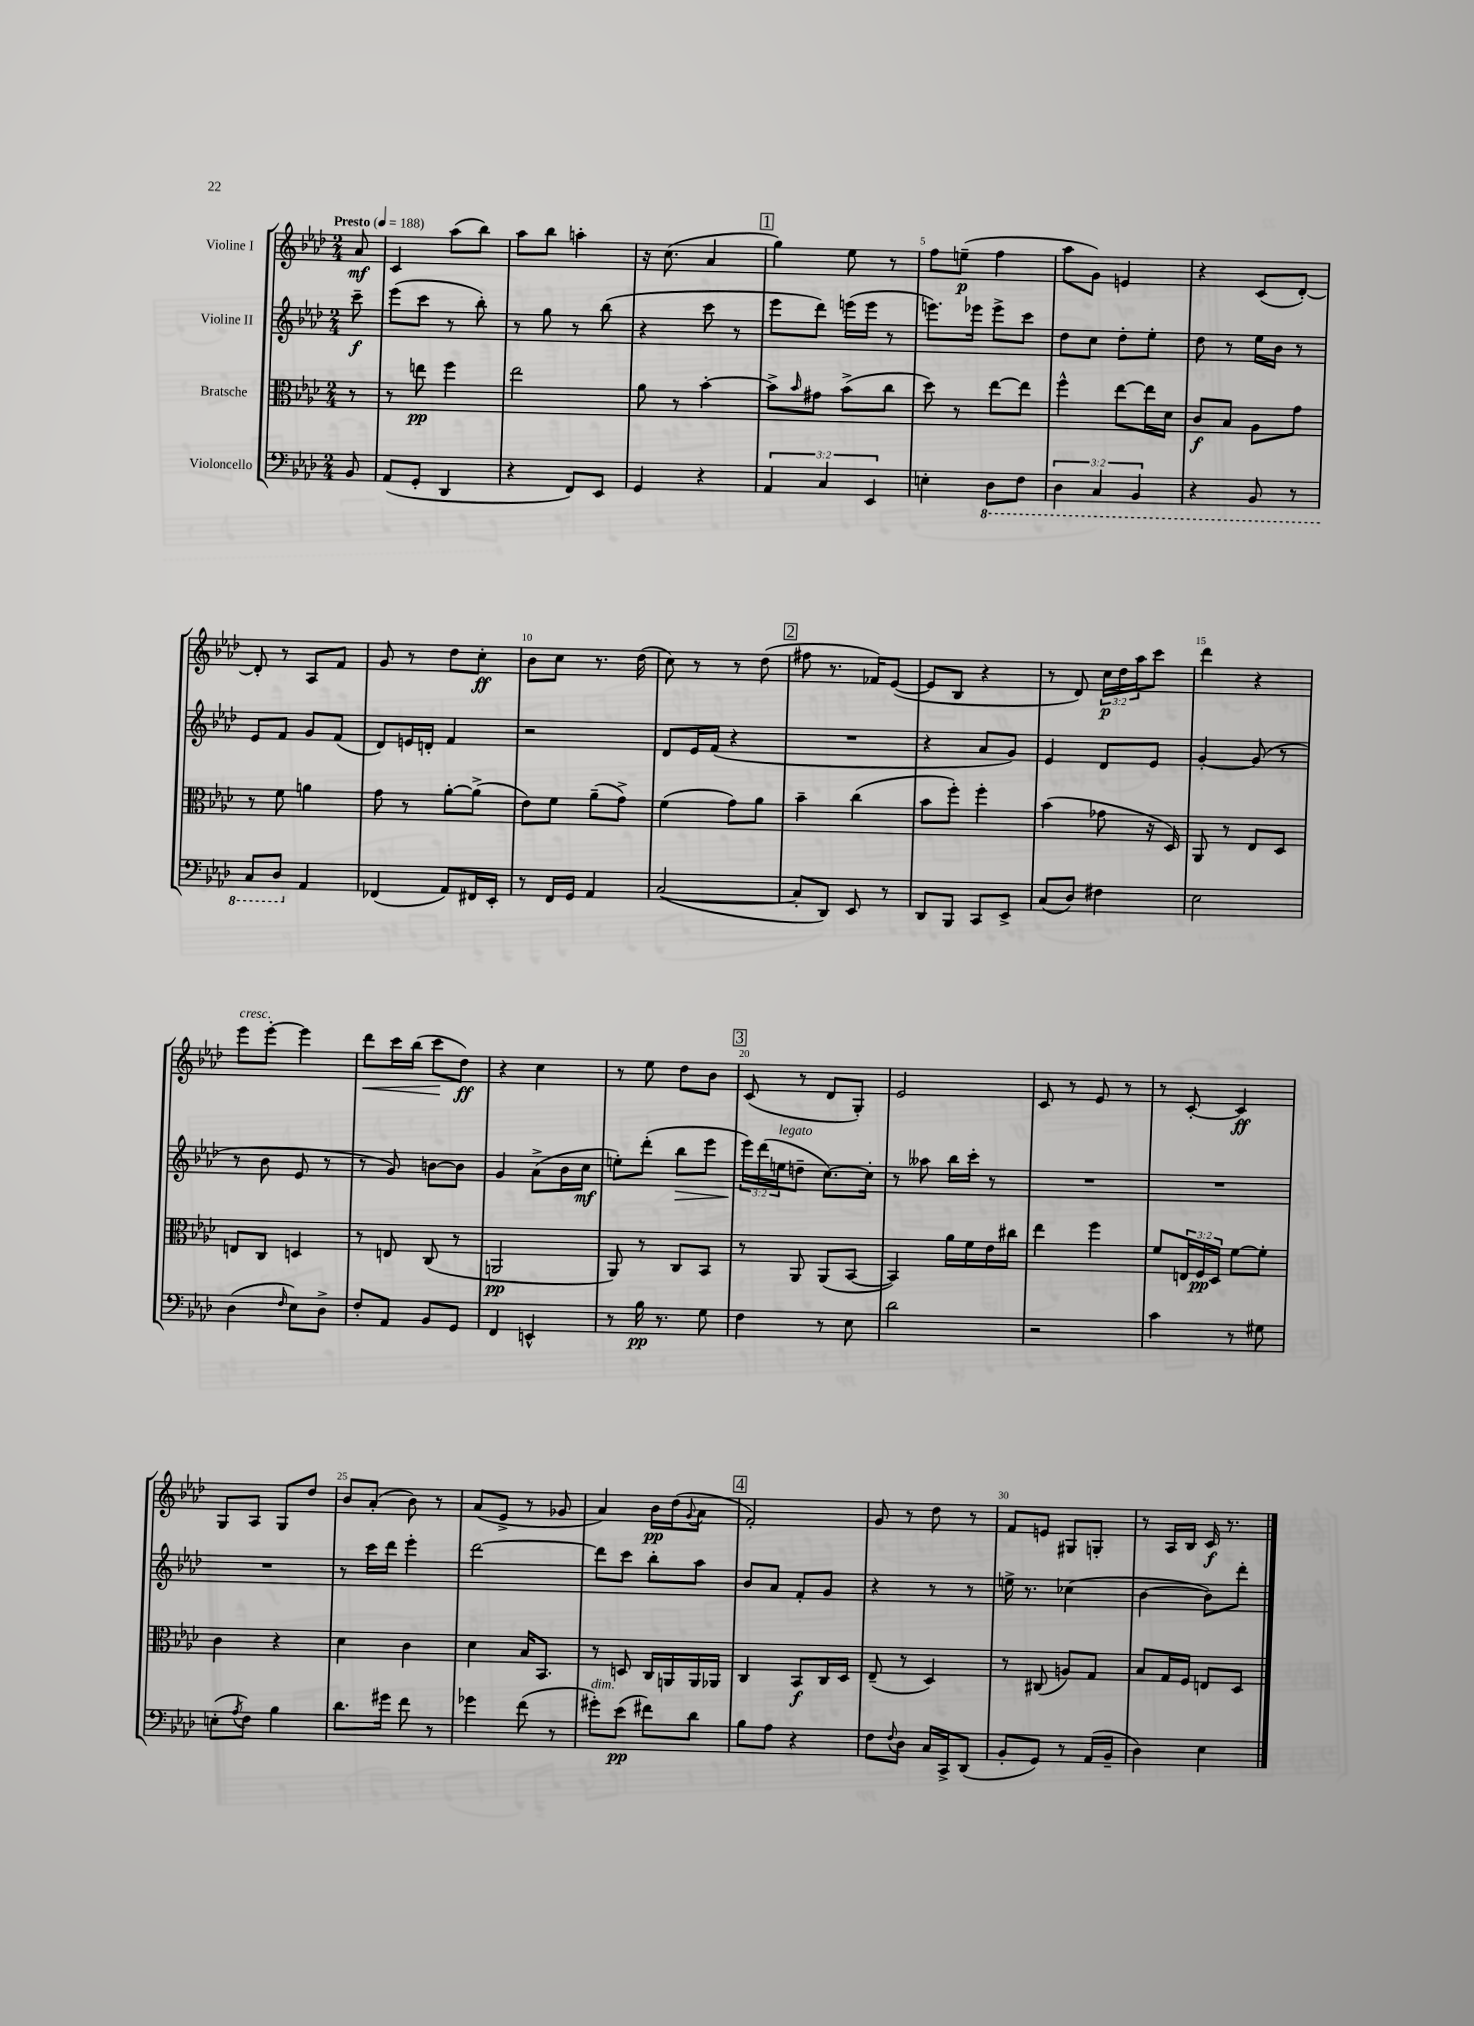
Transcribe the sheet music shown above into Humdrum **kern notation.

**kern	**kern	**kern	**kern
*staff4	*staff3	*staff2	*staff1
*clefF4	*clefC3	*clefG2	*clefG2
*k[b-e-a-d-]	*k[b-e-a-d-]	*k[b-e-a-d-]	*k[b-e-a-d-]
*M2/4	*M2/4	*M2/4	*M2/4
*MM188	*MM188	*MM188	*MM188
8BB-	8r	8ccc~	8a-
=	=	=	=
(8AA-	8r	(8eee-	4c
8GG'	8ee	8ccc	.
4DD-	4ff	8r	(8aa-
.	.	8bb-')	8bb-)
=	=	=	=
4r	2ee-	8r	8aa-
.	.	8gg	8bb-
8FF)	.	8r	4aa'
8EE-	.	(8bb-	.
=	=	=	=
4GG	8a-	4r	16r
.	.	.	(8.cc
.	8r	.	.
4r	[4b-'	8ccc	4a-
.	.	8r	.
=	=	=	=
6AA-	8b-^]	8eee-	4gg)
.	16qqb-	.	.
.	8g#	8ddd-)	.
6C	.	.	.
.	(8b-^	(16eee	8ee-
.	.	16eee	.
6EE-	.	.	.
.	8cc	8r	8r
=	=	=	=
4E'	8dd-)	8.eee)	8ff
.	8r	.	(8ee~
.	.	16eee-	.
8DD-	[8ee-	8eee-^	4ff
8FF	8ee-]	8ccc	.
=	=	=	=
6DD-	4ff^^	8dd-	8aa-
.	.	8cc	8g)
6CC	.	.	.
.	[8ee-	8dd-'	4e
6BBB-	.	.	.
.	16ee-]	8ee-'	.
.	16d-	.	.
=	=	=	=
4r	8c	8dd-	4r
.	8B-	8r	.
8BBB-	8A-	16ee-	(8c
.	.	16b-	.
8r	8g	8r	[8d-')
=	=	=	=
8CC	8r	8e-	8d-']
8DD-	8f	8f	8r
4AA-	4a	8g	8A-
.	.	(8f	8f
=	=	=	=
(4FF-	8g	8d-)	8g
.	8r	16e	8r
.	.	16d'	.
8AA-)	[8a-'	4f	8dd-
16FF#	(8a-^]	.	8cc'
16EE-'	.	.	.
=	=	=	=
8r	8e-)	2r	8b-
16FF	8f	.	8cc
16GG	.	.	.
4AA-	(8a-~	.	8.r
.	8g^)	.	.
.	.	.	(16dd-
=	=	=	=
([2C	(4f	8d-	8cc)
.	.	16e-	8r
.	.	(16f	.
.	8g)	4r	8r
.	8a-	.	(8dd-
=	=	=	=
8C']	4b-~	2r	8ff#
8DD-)	.	.	8.r
8EE-	(4cc	.	.
.	.	.	16f-)
8r	.	.	([8e-
=	=	=	=
8DD-	8b-	4r	8e-]
8BBB-	8ff')	.	8B-
8CC	4ff'	8a-	4r
8EE-^	.	8g)	.
=	=	=	=
(8C	(4b-	4e-	8r
8D-)	.	.	8d-)
4F#	8g-	8d-	24cc
.	.	.	24dd-
.	.	.	24aa-
.	16r	8e-	8ccc
.	16D-)	.	.
=	=	=	=
2E-	8AA-	[4g'	4ddd-
.	8r	.	.
.	8E-	(8g]	4r
.	8D-	8r	.
=	=	=	=
(4D-	8E	8r	8eee-
.	8C	8b-	[8eee-'
16qqF	.	.	.
8E-)	4D	8e-	4eee-]
8D-^	.	8r	.
=	=	=	=
8F'	8r	8r	8ddd-
8AA-	8E	8g)	16ccc
.	.	.	(16bb-
8BB-	(8C	[8b	8ccc
8GG	8r	8b]	8dd-)
=	=	=	=
4FF	2AA	4g	4r
4EE^^	.	(8a-^	4cc
.	.	16b-	.
.	.	16cc	.
=	=	=	=
8r	8AA-)	8ee')	8r
16B-	8r	(8ddd-'	8ee-
8.r	.	.	.
.	8C	8bb-	8dd-
8G	8BB-	8eee-	8b-
=	=	=	=
4F	8r	24eee-)	(8c
.	.	(24ddd-	.
.	.	24ee	.
.	8AA-	8dd~	8r
8r	(8AA-	[8.cc)	8d-
8E-	[8BB-	.	8G')
.	.	16cc']	.
=	=	=	=
2d-	4BB-])	8r	2e-
.	.	8aa--	.
.	16a-	16bb-	.
.	16f	16ccc'	.
.	16e-	8r	.
.	16cc#	.	.
=	=	=	=
2r	4ee-	2r	8c
.	.	.	8r
.	4ff	.	8e-
.	.	.	8r
=	=	=	=
4c	8f	2r	8r
.	24E	.	[8c'
.	24F	.	.
.	24D-	.	.
8r	[8f	.	4c]
8G#	8f']	.	.
=	=	=	=
(8E'	4c	2r	8G
8qA-	.	.	.
8F)	.	.	8A-
4B-	4r	.	8G
.	.	.	8dd-
=	=	=	=
8.d-	4d-	8r	8b-
.	.	16ccc	(8a-'
16g#	.	16ddd-	.
8f	4c	4eee-'	8b-)
8r	.	.	8r
=	=	=	=
4g-	4d-	[2ddd-	(8a-
.	.	.	8e-^
(8f	16B-	.	8r
.	8.BB-	.	.
8r	.	.	8g-
=	=	=	=
8g#')	8r	8ddd-]	4a-)
(8e-	8D	8ccc	.
8f#)	16C	8bb-'	16b-
.	16AA	.	(16dd-
.	.	.	8qqg
8d-	16AA	8aa-	8a-
.	16AA-	.	.
=	=	=	=
8B-	4C	8b-	2f')
8A-	.	8a-	.
4r	8BB-	8f'	.
.	16C	8g	.
.	16D-	.	.
=	=	=	=
8F	(8E-~	4r	8g
8qqF	.	.	.
8D-	8r	.	8r
16C	4D-)	8r	8dd-
16CC^	.	.	.
(8DD-	.	8r	8r
=	=	=	=
8BB-'	8r	16ee^	8f
.	.	8.r	.
8GG)	(8C#	.	8e
8r	8A)	(4cc-	8G#
(16AA-	8G	.	8G'
16BB-~	.	.	.
=	=	=	=
4D-)	8B-	[4b-	8r
.	16G	.	16A-
.	16F	.	16B-
4E-	8E	8b-])	16c
.	.	.	8.r
.	8D-	8ddd-'	.
==	==	==	==
*-	*-	*-	*-
